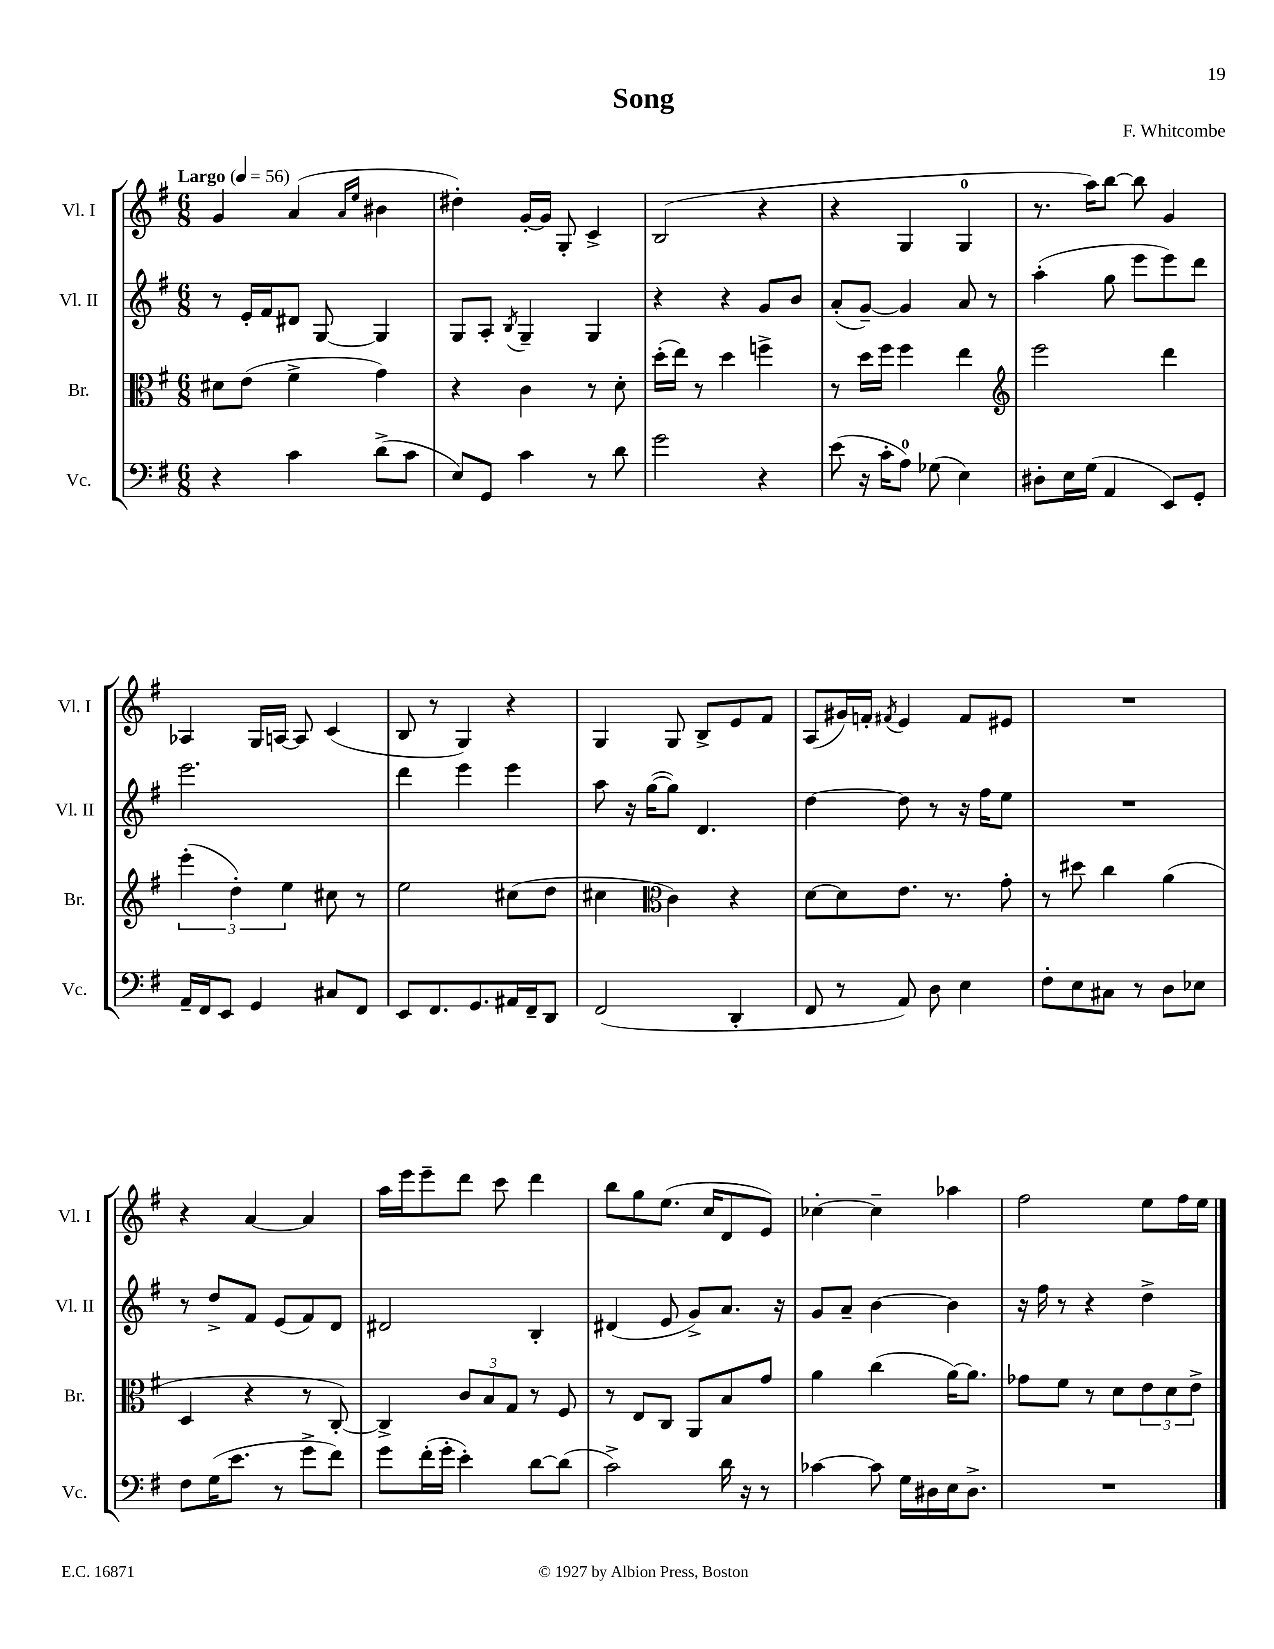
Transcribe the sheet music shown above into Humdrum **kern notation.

**kern	**kern	**kern	**kern
*part4	*part3	*part2	*part1
*staff4	*staff3	*staff2	*staff1
*I"Vc.	*I"Br.	*I"Vl. II	*I"Vl. I
*I'Vc.	*I'Br.	*I'Vl. II	*I'Vl. I
*clefF4	*clefC3	*clefG2	*clefG2
*k[f#]	*k[f#]	*k[f#]	*k[f#]
*M6/8	*M6/8	*M6/8	*M6/8
*MM56	*MM56	*MM56	*MM56
=1	=1	=1	=1
!	!	!	!LO:TX:a:B:t=Largo
4r	8d#X\L	8r	4g/
.	(8e\J	16e'/LL	.
.	.	16f#/J	.
4c\	4f#^\	8d#X/J	(4a/
.	.	[8G/	.
.	.	.	16qqa/LL
.	.	.	16qqee/JJ
(8d^\L	4g\)	4G/]	4b#X\
8c\J	.	.	.
=2	=2	=2	=2
8E/L)	4r	8G/L	4dd#X'\)
8GG/J	.	8A'/J	.
.	.	8qB/	.
4c\	4c\	4G~/	[16g'/LL
.	.	.	16g/JJ]
.	.	.	8G'/
8r	8r	4G/	4c^/
8d\	8d'\	.	.
=3	=3	=3	=3
2g\	(16dd'\LL	4r	(2B/
.	16ee\JJ)	.	.
.	8r	.	.
.	4dd\	4r	.
4r	4ffn^\	8g/L	4r
.	.	8b/J	.
=4	=4	=4	=4
(8e\	8r	(8a'/L	4r
16r	16dd\LL	[8g~/J)	.
16c'\KL	16ff#\JJ	.	.
8A\J)	4ff#\	4g/]	4G/
(8G-X\	.	.	.
4E\)	4ee\	8a/	4G/
.	.	8r	.
=5	=5	=5	=5
*	*clefG2	*	*
8D#X'\L	2eee\	(4aa'\	8.r
16E\L	.	.	.
(16G\JJ	.	.	16aa\KL)
4AA/	.	8gg\	[8bb\J
.	.	8eee\L	8bb\]
8EE/L)	4ddd\	8eee\)	4g/
8GG'/J	.	8ddd\J	.
!!LO:LB:g=z
=6	=6	=6	=6
16AA~/LL	(6eee'\	2.eee\	4A-X/
16FF#/J	.	.	.
8EE/J	.	.	.
.	6dd'\)	.	.
4GG/	.	.	16G/LL
.	.	.	[16An/JJ
.	6ee\	.	.
.	.	.	8A/]
8C#X/L	8cc#X\	.	(4c/
8FF#/J	8r	.	.
=7	=7	=7	=7
8EE/L	2ee\	4ddd\	8B/
8.FF#/	.	.	8r
.	.	4eee\	4G/)
8.GG/	.	.	.
16AA#X/L	(8cc#X\L	4eee\	4r
16FF#~/J	.	.	.
8DD/J	8dd\J	.	.
=8	=8	=8	=8
(2FF#/	4cc#X\	8aa\	4G/
.	.	16r	.
.	.	([16gg\KL	.
*	*clefC3	*	*
.	4c\)	8gg\J])	8G/
.	.	4.d/	8B^/L
4DD'/	4r	.	8e/
.	.	.	8f#/J
=9	=9	=9	=9
8FF#/	[8d\L	[4dd\	(8A/L
8r	8d\]	.	16g#X/L)
.	.	.	16fn'/JJ
.	.	.	8qf#X/
8AA/)	8.e\J	8dd\]	4e/
8D\	.	8r	.
.	8.r	.	.
4E\	.	16r	8f#/L
.	.	16ff#\KL	.
.	8g'\	8ee\J	8e#X/J
=10	=10	=10	=10
8F#'\L	8r	2.r	2.r
8E\	8dd#X\	.	.
8C#X\J	4cc\	.	.
8r	.	.	.
8D\L	(4a\	.	.
8E-X\J	.	.	.
!!LO:LB:g=z
=11	=11	=11	=11
8F#\L	4D/	8r	4r
(16G\K	.	8dd^/L	.
8.e\J	.	.	.
.	4r	8f#/J	[4a/
8r	.	(8e/L	.
8g^\L	8r	8f#/)	4a/]
8f#\J)	[8C'/)	8d/J	.
=12	=12	=12	=12
8g\L	4C^/]	2d#X/	16aa\LL
.	.	.	16eee\J
(16f#'\L	.	.	8eee~\
16g'\JJ	.	.	.
4e'\)	12c/L	.	8ddd\J
.	12B/	.	.
.	.	.	8ccc\
.	12G/J	.	.
[8d\L	8r	4B'/	4ddd\
(8d\J]	8F#/	.	.
=13	=13	=13	=13
2c^\)	8r	(4d#X/	8bb\L
.	8E/L	.	8gg\
.	8C/J	8e/	(8.ee\J
.	8AA/L	8g^/L)	.
.	.	.	16cc/KL
16d\	8B/	8.a/J	8d/
16r	.	.	.
8r	8g/J	.	8e/J)
.	.	16r	.
=14	=14	=14	=14
[4c-X\	4a\	8g/L	[4cc-X'\
.	.	8a~/J	.
8c-\]	(4cc\	[4b\	4cc-~\]
16G\LL	.	.	.
16D#X\	.	.	.
16E\J	[16a\KL)	4b\]	4aa-X\
8.D#^\J	8.a\J]	.	.
=15	=15	=15	=15
2.r	8g-X\L	16r	2ff#\
.	.	16ff#\	.
.	8f#\J	8r	.
.	8r	4r	.
.	8d\L	.	.
.	12e\	4dd^\	8ee\L
.	12d\	.	.
.	.	.	16ff#\L
.	12e^\J	.	.
.	.	.	16ee\JJ
==	==	==	==
*-	*-	*-	*-
